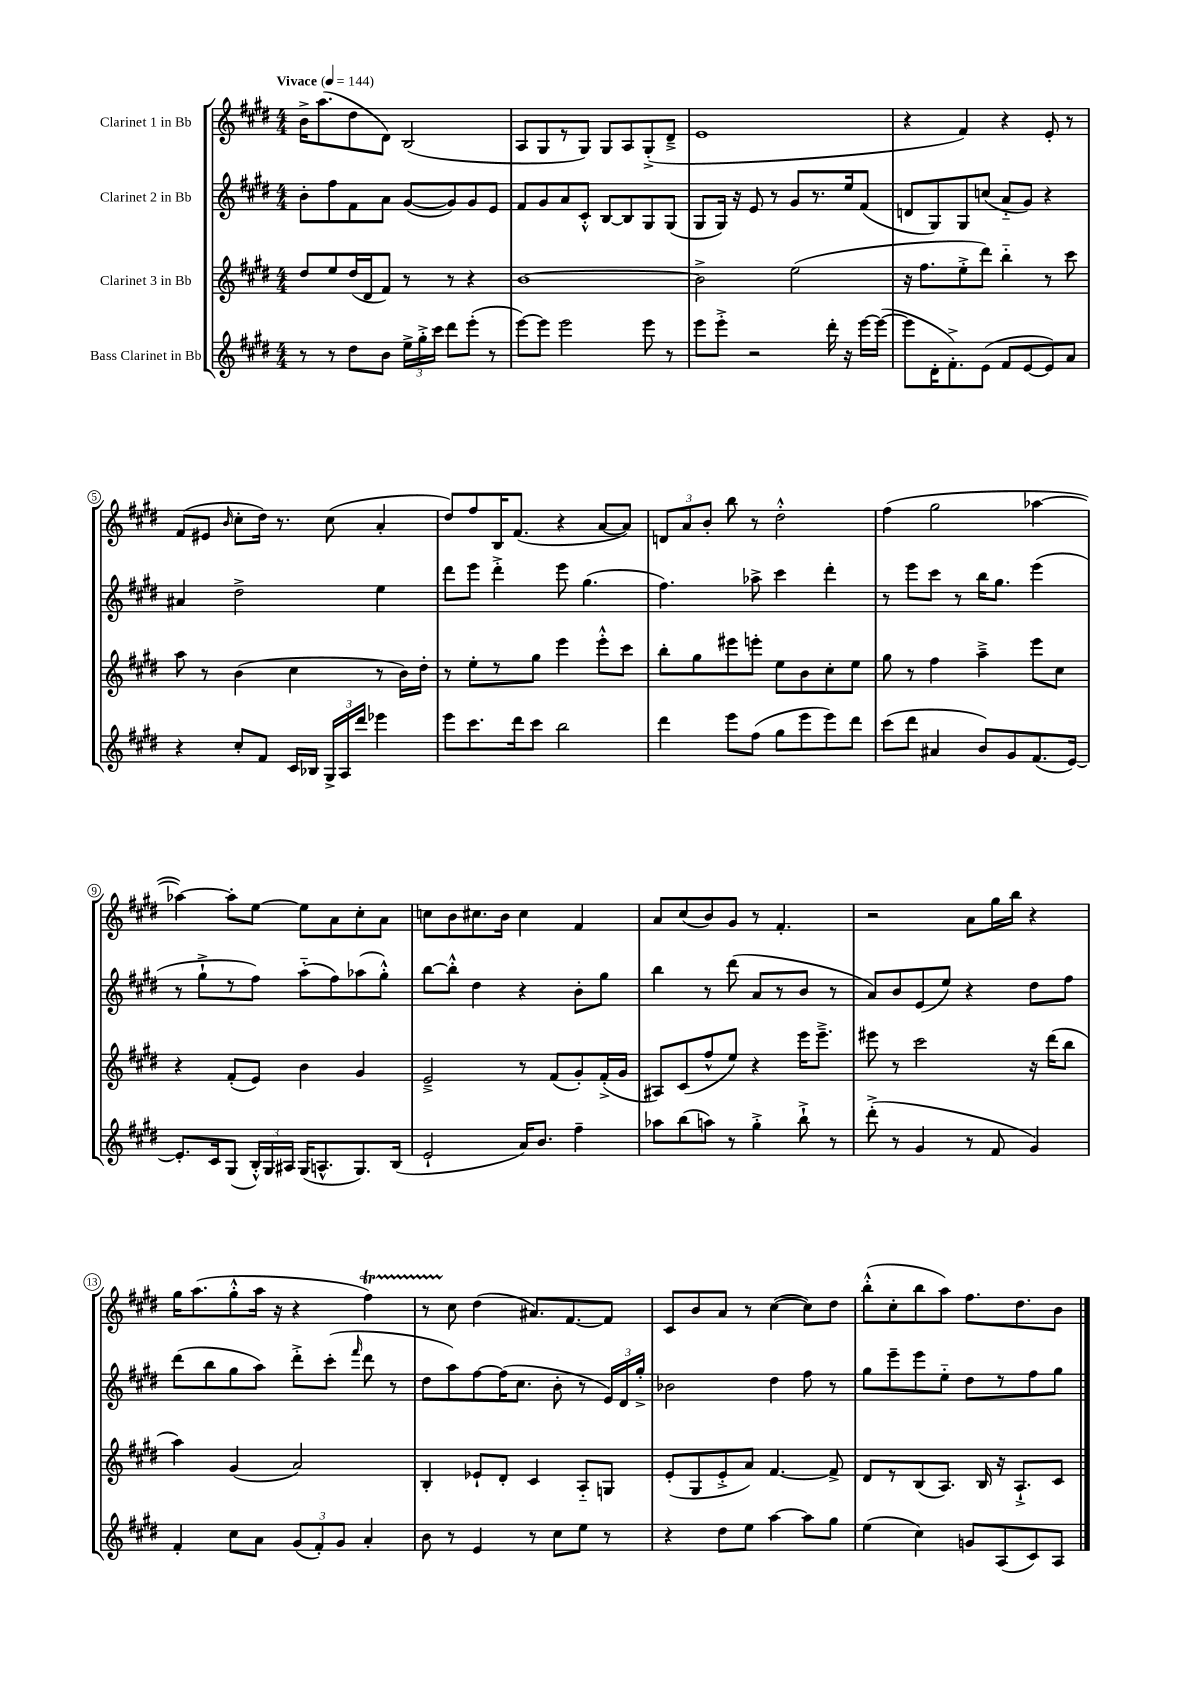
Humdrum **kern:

**kern	**kern	**kern	**kern
*staff4	*staff3	*staff2	*staff1
*clefG2	*clefG2	*clefG2	*clefG2
*k[f#c#g#d#]	*k[f#c#g#d#]	*k[f#c#g#d#]	*k[f#c#g#d#]
*M4/4	*M4/4	*M4/4	*M4/4
*MM144	*MM144	*MM144	*MM144
8r	8dd#/L	8b'\L	16b^\LK
.	.	.	(8.aa\
8r	8ee/	8ff#\	.
8dd#\L	(16dd#/L	8f#\	8dd#\
.	16d#/J	.	.
8b\J	8f#/J)	8a\J	8d#\J)
24ee^\LL	8r	([8g#/L	(2B/
24gg#'^\	.	.	.
24ccc#\JJ	.	.	.
8ddd#\L	8r	8g#/])	.
(8eee'\J	4r	8g#/	.
8r	.	8e/J	.
=	=	=	=
[8eee\L)	[1b	8f#/L	8A/L
8eee\]J	.	8g#/	8G#/
2eee\	.	8a/	8r
.	.	8c#'^^/J	8G#/J)
.	.	[8B/L	8G#/L
.	.	8B/]	8A/
8eee\	.	8G#/	(8G#'^/
8r	.	(8G#/J	8d#~^/J
=	=	=	=
8eee\L	2b^\]	8G#/L	1e
8eee'^\J	.	16G#/Jk)	.
.	.	16r	.
2r	.	8e/	.
.	.	8r	.
.	(2ee\	8g#/L	.
.	.	8.r	.
16ddd#'\	.	.	.
16r	.	16ee/k	.
[16eee\LL	.	(8f#/J	.
(16eee\_JJ	.	.	.
=	=	=	=
8eee\]L	16r	8d/L	4r
.	8.ff#\L	.	.
16d#'\K	.	8G#/)	.
8.f#'^\)	.	.	.
.	8ee'^\	8G#/	4f#/)
(8e\J	8ddd#\J)	(8cc/J	.
8f#/L	4bb'~\	8a'~/L	4r
[8e/	.	8g#/J)	.
8e/])	8r	4r	8e'/
8a/J	8ccc#\	.	8r
=	=	=	=
4r	8aa\	4a#/	(8f#/L
.	8r	.	8e#/J
.	.	.	16qqb/
8cc#'/L	(4b\	2dd#^\	8cc#'\L
8f#/J	.	.	16dd#\Jk)
.	.	.	8.r
16c#/LL	4cc#\	.	.
16B-/JJ	.	.	.
24G#^/LL	.	.	(8cc#\
24A/	.	.	.
24ddd#/JJ	.	.	.
4eee-\	8r	4ee\	4a'/
.	16b\LL)	.	.
.	16dd#'\JJ	.	.
=	=	=	=
8eee\L	8r	8ddd#\L	8dd#/L)
8.ccc#\	8ee'\L	8eee\J	8ff#/
.	8r	4ddd#'^\	16B/K
16ddd#\k	.	.	(8.f#/J
8ccc#\J	8gg#\J	.	.
2bb\	4eee\	8eee\	4r
.	.	(4.gg#\	.
.	8eee'^^\L	.	[8a/L
.	8ccc#\J	.	8a/]J)
=	=	=	=
4ddd#\	8bb'\L	4.ff#\)	12d/L
.	.	.	12a/
.	8gg#\	.	.
.	.	.	12b'/J
8eee\L	8eee#\	.	8bb\
(8ff#\J	8eee'\J	8aa-^\	8r
8gg#\L	8ee\L	4ccc#\	2dd#'^^\
8eee\	8b\	.	.
8eee\)	8cc#'\	4ddd#'\	.
8ddd#\J	8ee\J	.	.
=	=	=	=
(8ccc#\L	8gg#\	8r	(4ff#\
8ddd#\J	8r	8eee\L	.
4a#/	4ff#\	8ccc#\J	2gg#\
.	.	8r	.
8b/L)	4aa~^\	16bb\LK	.
.	.	8.gg#\J	.
8g#/	.	.	.
(8.f#/	8eee\L	(4eee\	[4aa-\
.	8cc#\J	.	.
[16e/Jk)	.	.	.
=	=	=	=
8.e'/]L	4r	8r	4aa-\_)
.	.	8gg#`^\L	.
16c#/k	.	.	.
(8G#/J	(8f#'/L	8r	8aa-'\]L
24B'^^/LL)	8e/J)	8ff#\J)	[8ee\J
24G#/	.	.	.
24A#/JJ	.	.	.
(16G#/LK	4b\	(8aa'~\L	8ee\]L
8.A^^/	.	.	.
.	.	8ff#\)	8a\
8.G#/)	4g#/	(8aa-\	8cc#'\
.	.	8gg#'^^\J)	8a\J
(16B/Jk	.	.	.
=	=	=	=
2e`/	2e~^/	[8bb\L	8cc\L
.	.	8bb'^^\]J	8b\
.	.	4dd#\	8.cc#\
.	.	.	16b\Jk
16a/LK)	8r	4r	4cc#\
8.b/J	.	.	.
.	(8f#/L	.	.
4ff#~\	8g#'/)	8b'\L	4f#/
.	(16f#'^/L	8gg#\J	.
.	16g#/JJ	.	.
=	=	=	=
8aa-\L	8A#/L)	4bb\	8a/L
(8bb\	(8c#/	.	(8cc#/
8aa\J)	8ff#^^/	8r	8b/)
8r	8ee/J)	(8ddd#\	8g#/J
4gg#'^\	4r	8a/L	8r
.	.	8r	4.f#'/
8bb`^\	16eee\LK	8b/J	.
.	8.eee~^\J	.	.
8r	.	8r	.
=	=	=	=
(8ddd#'^\	8eee#\	8a/L)	2r
8r	8r	8b/	.
4g#/	2ccc#\	(8e/	.
.	.	8ee/J)	.
8r	.	4r	8a\L
8f#/	.	.	16gg#\L
.	.	.	16bb\JJ
4g#/)	16r	8dd#\L	4r
.	(16ddd#\LK	.	.
.	8bb\J	8ff#\J	.
=	=	=	=
4f#'/	4aa\)	(8ddd#\L	16gg#\LK
.	.	.	(8.aa\
.	.	8bb\	.
8cc#\L	(4g#/	8gg#\	8gg#'^^\
8a\J	.	8aa\J)	16aa\Jk
.	.	.	16r
(12g#/L	2a/)	8ddd#'^\L	4r
12f#'/)	.	.	.
.	.	(8ccc#'\J	.
12g#/J	.	.	.
.	.	16qqfff#/	.
4a'/	.	8ddd#\	4ff#\)
.	.	8r	.
=	=	=	=
8b\	4B'/	8dd#\L	8r
8r	.	8aa\)	8cc#\
4e/	8e-`/L	[8ff#\	(4dd#\
.	8d#'/J	(16ff#\]K	.
.	.	8.cc#\J	.
8r	4c#/	.	8.a#/L)
8cc#\L	.	8b'\	.
.	.	.	[8.f#/
8ee\J	8A'~/L	8r	.
8r	8G/J	24e/LL)	8f#/]J
.	.	24d#/	.
.	.	24gg#'^/JJ	.
=	=	=	=
4r	(8e'/L	2b-\	8c#/L
.	8G#/	.	8b/
8dd#\L	8e'^/	.	8a/J
8ee\J	8a/J)	.	8r
[4aa\	[4.f#/	4dd#\	([4cc#\
8aa\]L	.	8ff#\	8cc#\]L)
8gg#\J	8f#^/]	8r	8dd#\J
=	=	=	=
(4ee\	8d#/L	8gg#\L	(8bb'^^\L
.	8r	8eee~\	8cc#'\
4cc#\)	(8B/	8eee\	8bb\
.	8.A/J)	8ee'~\J	8aa\J)
8g/L	.	8dd#\L	8.ff#\L
.	16B/	.	.
(8A/	16r	8r	.
.	8.A`^/L	.	8.dd#\
8c#/)	.	8ff#\	.
8A/J	8c#/J	8gg#\J	8b\J
==	==	==	==
*-	*-	*-	*-
